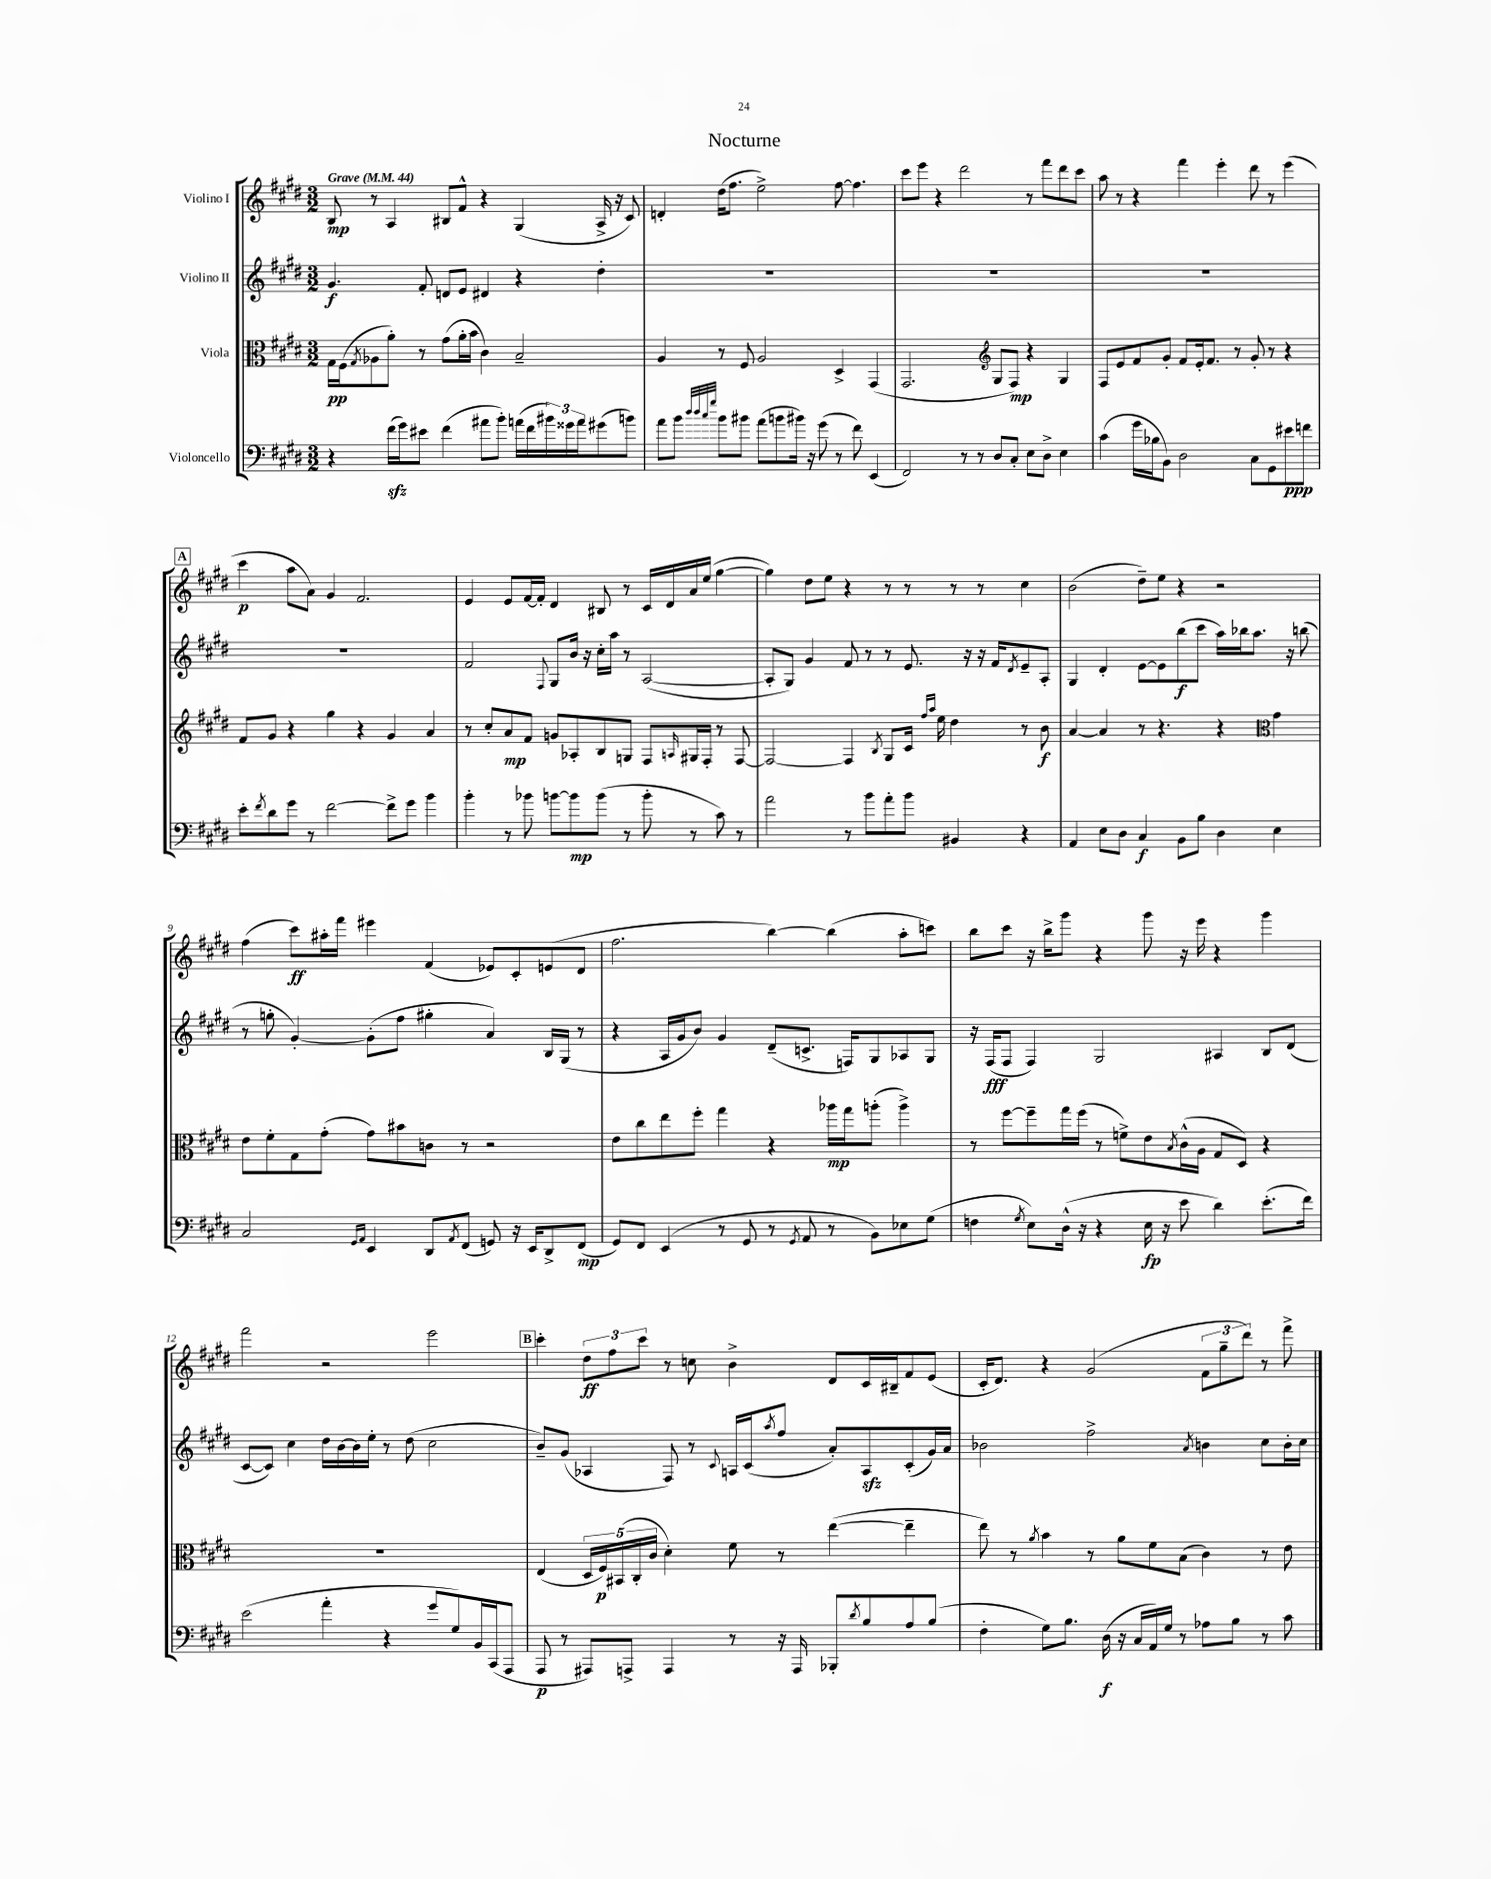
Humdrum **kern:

**kern	**kern	**kern	**kern
*staff4	*staff3	*staff2	*staff1
*clefF4	*clefC3	*clefG2	*clefG2
*k[f#c#g#d#]	*k[f#c#g#d#]	*k[f#c#g#d#]	*k[f#c#g#d#]
*M3/2	*M3/2	*M3/2	*M3/2
*MM44	*MM44	*MM44	*MM44
4r	16G#	4.g#	8B
.	(16F#	.	.
.	8qG#	.	.
.	8A-	.	8r
(16f#	8a')	.	4A
16g#)	.	.	.
8e#	8r	8f#'	.
(4f#	(8g#	8d	8B#
.	16a'	8e	8f#^^
.	16b	.	.
8a#	4c#)	4d#	4r
8b')	.	.	.
(16a	2B~	4r	(4G#
16f#	.	.	.
24b#)	.	.	.
24g##	.	.	.
24a	.	.	.
(8g#	.	4dd#'	16A^
.	.	.	16r
8b)	.	.	8c#)
=	=	=	=
8a	4A	1.r	4d'
8b	.	.	.
32qqdd#	.	.	.
32qqdd#	.	.	.
32qqcc#	.	.	.
32qqgg#	.	.	.
8b	8r	.	(16dd#
.	.	.	8.ff#
8b#	8F#	.	.
(8a	2A	.	2ee^)
8b	.	.	.
16b#)	.	.	.
16r	.	.	.
(8g#	.	.	.
8r	4D#^	.	[8ff#
8f#)	.	.	4.ff#]
(4EE	(4GG#	.	.
=	=	=	=
2FF#)	2.GG#	1.r	8ccc#
.	.	.	8eee
.	.	.	4r
8r	.	.	2ddd#
8r	.	.	.
*	*clefG2	*	*
8D#	8G#	.	.
8C#'	8F#)	.	.
8E	4r	.	8r
8D#^	.	.	8fff#
4E	4G#	.	8ddd#
.	.	.	8ccc#
=	=	=	=
(4c#	8F#	1.r	8aa
.	8e	.	8r
16g#	8f#	.	4r
16B-	.	.	.
8BB)	8g#'	.	.
2D#	8f#	.	4fff#
.	16e'	.	.
.	8.f#	.	.
.	.	.	4eee'
.	8r	.	.
8C#	8g#'	.	8ddd#
8GG#	8r	.	8r
8e#	4r	.	(4eee
8f	.	.	.
=	=	=	=
8e'	8f#	1.r	4ccc#
8qf#	.	.	.
8d#	8g#	.	.
8g#	4r	.	8aa
8r	.	.	8a)
[2f#	4gg#	.	4g#
.	4r	.	2.f#
8f#^]	4g#	.	.
8g#	.	.	.
4b	4a	.	.
=	=	=	=
4b'	8r	2f#	4e
.	8cc#'	.	.
8r	8a	.	8e
8b-	8f#	.	[16f#
.	.	.	16f#']
.	.	8qqF#	.
[8b	8g	8G#	4d#
8b]	8A-'	16b	.
.	.	16r	.
(8b	8B	16cc#'	8B#
.	.	16aa	.
8r	8G	8r	8r
8b'	8F#	([2A	16c#
.	.	.	16d#
.	16qqA	.	.
8r	16G#	.	16a
.	16F#'	.	(16ee
8c#)	8r	.	[4gg#
8r	[8F#	.	.
=	=	=	=
2a	2F#_	8A']	4gg#])
.	.	8G#)	.
.	.	4g#	8dd#
.	.	.	8ee
8r	4F#]	8f#	4r
8b	.	8r	.
.	8qB	.	.
8a'	8G#	8r	8r
8b	16c#	8.e	8r
.	16qqff#	.	.
.	16qqaa	.	.
.	16ee	.	.
4BB#	4dd#	.	8r
.	.	16r	.
.	.	16r	8r
.	.	16f#	.
.	.	8qd#	.
4r	8r	8e~	4cc#
.	8b	8A'	.
=	=	=	=
4AA	[4a	4G#	(2b
8E	4a]	4d#'	.
8D#	.	.	.
4C#	8r	[8e	8dd#~)
.	4.r	8e]	8ee
8BB	.	(8bb	4r
8B	.	8ccc#	.
4D#	4r	16aa)	2r
.	.	16bb-	.
.	.	8.aa	.
*	*clefC3	*	*
4E	4g#	.	.
.	.	16r	.
.	.	(8bb	.
=	=	=	=
2C#	8e	8r	(4ff#
.	8f#'	8gg'	.
.	8G#	[4g#')	8ccc#)
.	(8g#'	.	16aa#'
.	.	.	16fff#
16qqGG#	.	.	.
16qqAA	.	.	.
4EE	8g#)	(8g#']	4eee#
.	8b#	8ff#	.
8DD#	8c	4gg#'	(4f#
8qAA	.	.	.
(8FF#	8r	.	.
8GG)	2r	4a)	8e-)
16r	.	.	8c#'
16EE	.	.	.
8DD#^	.	16B	(8e
.	.	(16G#	.
(8FF#	.	8r	8d#
=	=	=	=
8GG#)	8e	4r	2.ff#
8FF#	8cc#	.	.
(4EE	8ee	16A	.
.	.	16g#	.
.	8ff#'	8b)	.
8r	4gg#	4g#	.
8GG#	.	.	.
8r	4r	(8d#~	[4bb)
8qGG#	.	.	.
8AA	.	8.c^	.
8r	16aa-	.	(4bb]
.	16gg#	16F)	.
8BB)	(8aa'	8G#	.
8E-	4aa^)	8A-	8aa'
(8G#	.	8G#	8ccc)
=	=	=	=
4F	8r	16r	8bb
.	.	(16F#	.
.	[8ff#	8F#	8ccc#
8qG#	.	.	.
8E)	8ff#~]	4F#)	16r
.	.	.	16bb^
(16D#^^	16gg#	.	8ggg#
16r	(16ff#	.	.
4r	8r	2G#	4r
.	8f^)	.	.
16E	8e	.	8ggg#
16r	.	.	.
.	8qB	.	.
8e	(16c#^^	.	16r
.	16A	.	16eee
4d#)	8G#	4A#	4r
.	8D#)	.	.
(8.e'	4r	8B	4ggg#
.	.	(8d#	.
16f#)	.	.	.
=	=	=	=
(2e	1.r	[8c#	2fff#
.	.	8c#])	.
.	.	4cc#	.
4a'	.	16dd#	2r
.	.	[16b	.
.	.	16b]	.
.	.	16ee'	.
4r	.	8r	.
.	.	(8dd#	.
8g#	.	2cc#	2eee
8G#)	.	.	.
16BB	.	.	.
(16CC#	.	.	.
8AAA	.	.	.
=	=	=	=
8AAA	(4E	8b~)	4ccc#'
8r	.	(8g#	.
8AAA#)	20D#	4A-	12dd#
.	20F#)	.	.
.	.	.	12ff#
.	(20BB#	.	.
8AAA^	.	.	.
.	20C#'	.	.
.	.	.	12ccc#
.	20c#	.	.
4AAA	4d#')	8F#)	8r
.	.	8r	8cc
.	.	8qqc#	.
8r	8f#	16A	4b^
.	.	(16c#	.
.	.	8qaa	.
16r	8r	8ff#	.
16AAA	.	.	.
8BBB-'	([4ee	8a')	8d#
8qd#	.	.	.
8B	.	8A	16c#
.	.	.	16B#~
8A	4ee~]	(8c#'	8f#
(8B	.	16g#)	(8e
.	.	16a	.
=	=	=	=
4F#'	8ee)	2b-	16c#'
.	.	.	8.d#)
.	8r	.	.
.	8qa	.	.
8G#)	4b	.	4r
8.B	.	.	.
.	8r	2ff#^	(2g#
(16D#	.	.	.
16r	8a	.	.
16C#	.	.	.
16AA)	8f#	.	.
16G#	.	.	.
8r	(8B	.	.
.	.	8qa	.
8A-	4c#)	4b	12f#
.	.	.	12gg#~
8B	.	.	.
.	.	.	12ddd#)
8r	8r	8cc#	8r
8c#	8e	16b'	8fff#^
.	.	16cc#	.
==	==	==	==
*-	*-	*-	*-
